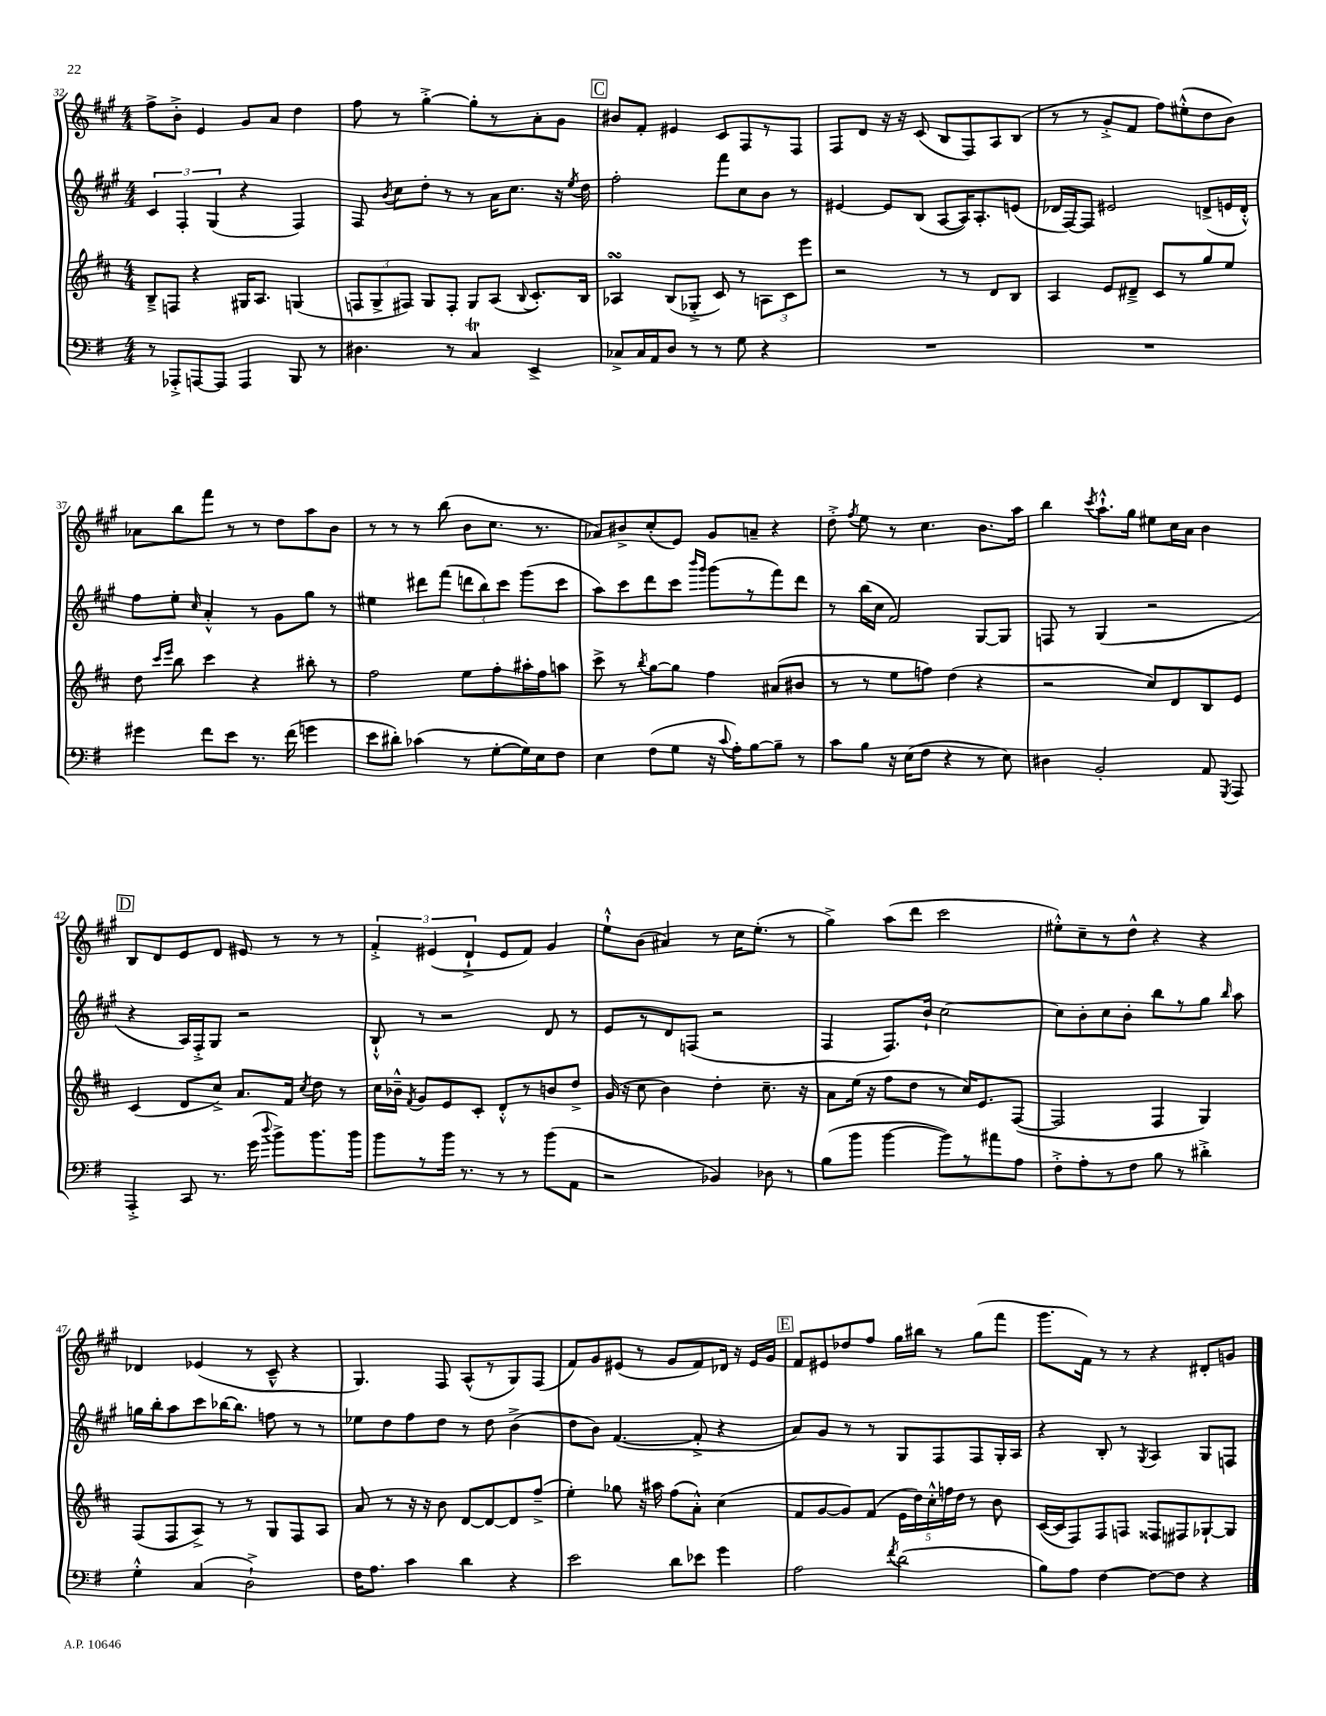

**kern	**kern	**kern	**kern
*part4	*part3	*part2	*part1
*staff4	*staff3	*staff2	*staff1
*clefF4	*clefG2	*clefG2	*clefG2
*k[f#]	*k[f#c#]	*k[f#c#g#]	*k[f#c#g#]
*M4/4	*M4/4	*M4/4	*M4/4
=32	=32	=32	=32
8r	8B~^/L	6c#/	8ff#^\L
8AAA-X'^/L	8Fn/J	.	8b'^\J
.	.	6F#'/	.
[8AAAn/	4r	.	4e/
.	.	(6G#/	.
8AAA/J]	.	.	.
4AAA/	16G#X/KL	4r	8g#/L
.	8.A/J	.	.
.	.	.	8a/J
8BBB/	(4Gn/	4F#/)	4dd\
8r	.	.	.
=33	=33	=33	=33
4.D#X\	12Fn/L	8F#/	8ff#\
.	12G^/	.	.
.	.	8qb/	.
.	.	8cc#\L	8r
.	12F#X/J)	.	.
.	8G/L	8dd'\J	[4gg#'^\
8r	8F#'/J	8r	.
4CT/	8G/L	8r	8gg#'\L]
.	(8A/J	16a\KL	8r
.	.	8.cc#\J	.
.	8qqB/	.	.
4EE^/	8.c#'/L)	.	8a'\
.	.	16r	8g#\J
.	.	8qee/	.
.	16B/Jk	16dd\	.
!!LO:REH:place=s1:t=C
=34	=34	=34	=34
8C-X^/L	4A-XsSSs/	2ff#'\	8b#X/L
16C-/L	.	.	8f#'/J
16AA/J	.	.	.
8D/J	(8B/L	.	4e#X/
8r	8G-X'^/J	.	.
8r	8c#/)	8fff#\L	8c#/L
8G\	8r	8cc#\	8F#/
4r	12An\L	8b\J	8r
.	12c#\	.	.
.	.	8r	8F#/J
.	12eee\J	.	.
=35	=35	=35	=35
1r	2r	[4e#X/	8F#/L
.	.	.	8d/J
.	.	8e#/L]	16r
.	.	.	16r
.	.	(8B/J	(8c#/
.	8r	[8A/L	8B/L
.	8r	16A/K])	8F#/)
.	.	8.A'/	.
.	8d/L	.	8A/
.	8B/J	(8en/J	(8B/J
=36	=36	=36	=36
1r	4A/	16d-X/LL	8r
.	.	[16F#/J)	.
.	.	8F#/J]	8r
.	8e/L	2e#X/	8g#'^/L
.	8d#X~^/J	.	8f#/J
.	8c#/L	.	8ff#\L)
.	8r	.	(8ee#X'^^\
.	8gg/	(8dn^/L	8dd\
.	8ee/J	16en/L	8b\J)
.	.	16d'^^/JJ)	.
!!LO:LB:g=z
=37	=37	=37	=37
4g#X\	8dd\	8ff#\L	8a-X\L
.	16qqccc#/LL	.	.
.	16qqeee/JJ	.	.
.	8bb\	8ee'\J	8bb\
.	.	16qqcc#/	.
8f#\L	4ccc#\	4a'^^/	8fff#\J
8e\J	.	.	8r
8.r	4r	8r	8r
.	.	8g#\L	8dd\L
(16f#\	.	.	.
4gn\	8bb#X'\	8gg#\J	8aa\
.	8r	8r	8b\J
=38	=38	=38	=38
8e\L	2ff#\	4ee#X\	8r
8d#X'\J)	.	.	8r
(4c-X\	.	8ddd#X\L	8r
.	.	(8fff#\J	(8bb\
8r	8ee\L	12dddn\L	8b\L
.	.	12bb\)	.
[8G'\L	8ff#'\	.	8.cc#\J
.	.	12ccc#\J	.
16G\L])	16aa#X'\L	(8ggg#\L	.
16E\J	16ff#\J	.	8.r
8F#\J	8aan\J	8ccc#\J	.
=39	=39	=39	=39
4E\	8ccc#^\	8aa\L)	8a-X/L)
.	8r	8ccc#\	8b#X^/
.	8qbb/	.	.
(8F#\L	[8gg\L	8ddd\	(8cc#'/
8G\J	8gg\J]	8ccc#\J	8e/J)
.	.	16qqbbb/LL	.
.	.	16qqggg#/JJ	.
16r	4ff#\	(8ggg#\L	8g#/L
8qqc/	.	.	.
16A'\KL)	.	.	.
[8B\	.	8r	8an~/J
8B~\J]	(8a#X/L	8fff#\)	4r
8r	8b#X/J	8ddd\J	.
=40	=40	=40	=40
8c\L	8r	8r	8dd'^\
.	.	.	8qff#/
8B\J	8r	(16bb\LL	8ee\
.	.	16cc#\JJ	.
16r	8ee\L	2f#/)	8r
(16E\KL	.	.	.
8F#\J	8ffn\J)	.	4.cc#\
4r	(4dd\	.	.
8r	4r	[8G#/L	8.b\L
8E\)	.	8G#/J]	.
.	.	.	16aa\Jk
=41	=41	=41	=41
4D#X\	2r	8Fn/	4bb\
.	.	8r	.
.	.	.	8qccc#/
2BB'/	.	(4G#/	8.aa`^^\L
.	.	.	16gg#\Jk
.	8cc#/L)	2r	8ee#X\L
.	8d/	.	16cc#\L
.	.	.	16a\JJ
8AA/	8B/	.	4b\
8qGGG/	.	.	.
8AAA/	8e/J	.	.
!!LO:LB:g=z
!!LO:REH:place=s1:t=D
=42	=42	=42	=42
4AAA'^/	(4c#/	4r	8B/L
.	.	.	8d/
8CC/	8d/L	16A/LL)	8e/
.	.	16F#'^/J	.
8.r	8cc#^/J)	8G#/J	8d/J
.	8.a/L	2r	8e#X/
(16g\	.	.	.
8qqdd/	.	.	.
8b^\L)	.	.	8r
.	16f#/Jk	.	.
.	8qcc#/	.	.
8.b\	8dd\	.	8r
.	8r	.	8r
16b\Jk	.	.	.
=43	=43	=43	=43
8b\L	16cc#\LL	8B`^^/	6f#'^/
.	16b-X~^^\JJ	.	.
.	8qf#/	.	.
8r	8g/L	8r	.
.	.	.	(6e#X/
16b\Jk	8e/	2r	.
8.r	.	.	.
.	.	.	6d`^/
.	8c#'/J	.	.
8r	8d'^^/L	.	8e#/L
8r	8r	.	8f#/J)
(8b\L	8bn/	8d/	4g#/
8AA\J	8dd^/J	8r	.
=44	=44	=44	=44
2r	(16g/	8e/L	8ee`^^\L
.	16r	.	.
.	8cc#\	8r	(8b\J
.	4b\)	8d/	4a#X/)
.	.	(8Fn/J	.
4BB-X/)	4dd'\	2r	8r
.	.	.	16cc#\KL
.	.	.	(8.ee'\J
8D-X\	8.cc#~\	.	.
8r	.	.	8r
.	16r	.	.
=45	=45	=45	=45
(8B\L	8a\L	4F#/	4gg#^\)
8b\J	(16ee\Jk	.	.
.	16r	.	.
[4b\	8ff#\L	8.F#/L)	(8aa\L
.	8dd\J	.	8ddd\J
.	.	16b`/Jk	.
8b\L])	8r	[2cc#\	2ccc#\
8r	16cc#/KL)	.	.
.	8.e/	.	.
8a#X\	.	.	.
8A\J	([8F#/J	.	.
=46	=46	=46	=46
8F#'^\L	2F#/]	8cc#\L]	8ee#X'^^\L)
8A'\	.	8b'\	8cc#~\
8r	.	8cc#\	8r
8F#\J	.	8b'\J	8dd^^\J
8B\	4F#/	8bb\L	4r
8r	.	8r	.
4d#X'^\	4G/)	8gg#\J	4r
.	.	16qqbb/	.
.	.	8aa\	.
!!LO:LB:g=z
=47	=47	=47	=47
4G'^^\	(8F#/L	16ggn\LL	4d-X/
.	.	16bb'\J	.
.	8F#/	8aa\	.
(4C/	8A^/J)	8ccc#\	(4e-X/
.	8r	[16bb-X\K	.
.	.	8.bb-\J]	.
2D`^\)	8r	.	8r
.	8G/L	8ffn\	8c#~^^/
.	8F#/	8r	4r
.	8A/J	8r	.
=48	=48	=48	=48
16F#\KL	8a/	8ee-X\L	4.G#/)
8.A\J	.	.	.
.	8r	8dd\	.
4c\	16r	8ff#\	.
.	16r	.	.
.	8b\	8dd\J	8F#/
4d\	[8d/L	8r	(8A^^/L
.	8d/_	8dd\	8r
4r	8d/]	(4b^\	8G#/)
.	(8ff#~^/J	.	(8F#/J
=49	=49	=49	=49
2e\	4ee'\)	8dd\L	8f#/L)
.	.	8b\J)	8g#/
.	8gg-X\	([4.f#/	(8e#X/J
.	16r	.	8r
.	16aa#X\	.	.
8d\L	(8ff#\L	.	8g#/L
8e-X\J	8a'^^\J)	8f#'^/]	8f#/)
4g\	(4cc#\	4r	16d-X/Jk
.	.	.	16r
.	.	.	16e#/LL
.	.	.	16g#/JJ
!!LO:REH:place=s1:t=E
=50	=50	=50	=50
2A\	8f#/L	8a/L)	8f#/L
.	[8g/	8g#/J	8e#X/
.	8g/])	8r	8dd-X/
.	(8f#/J	8r	8ff#/J
8qf#/	.	.	.
(2d\	20e\LL	8G#/L	16gg#\LL
.	20dd\)	.	.
.	.	.	16bb#X\JJ
.	20cc#'^^\	.	.
.	.	8F#/	8r
.	20ffn\	.	.
.	20dd\JJ	.	.
.	8r	8F#/	(8gg#\L
.	8b\	16G#'/L	8fff#\J
.	.	16A/JJ	.
=51	=51	=51	=51
8B\L)	([16c#/LL	4r	8.ggg#\L
.	16c#/J]	.	.
8A\J	8F#/)	.	.
.	.	.	16f#\Jk)
[4F#\	8F#/	8B'/	8r
.	8Fn/J	8r	8r
.	.	8qG#/	.
8F#\L_	8F##X/L	4A/	4r
8F#\J]	8F#X/	.	.
4r	[8G-X`/	8G#/L	8d#X'/L
.	8G-/J]	8Fn/J	8gn/J
==	==	==	==
*-	*-	*-	*-
